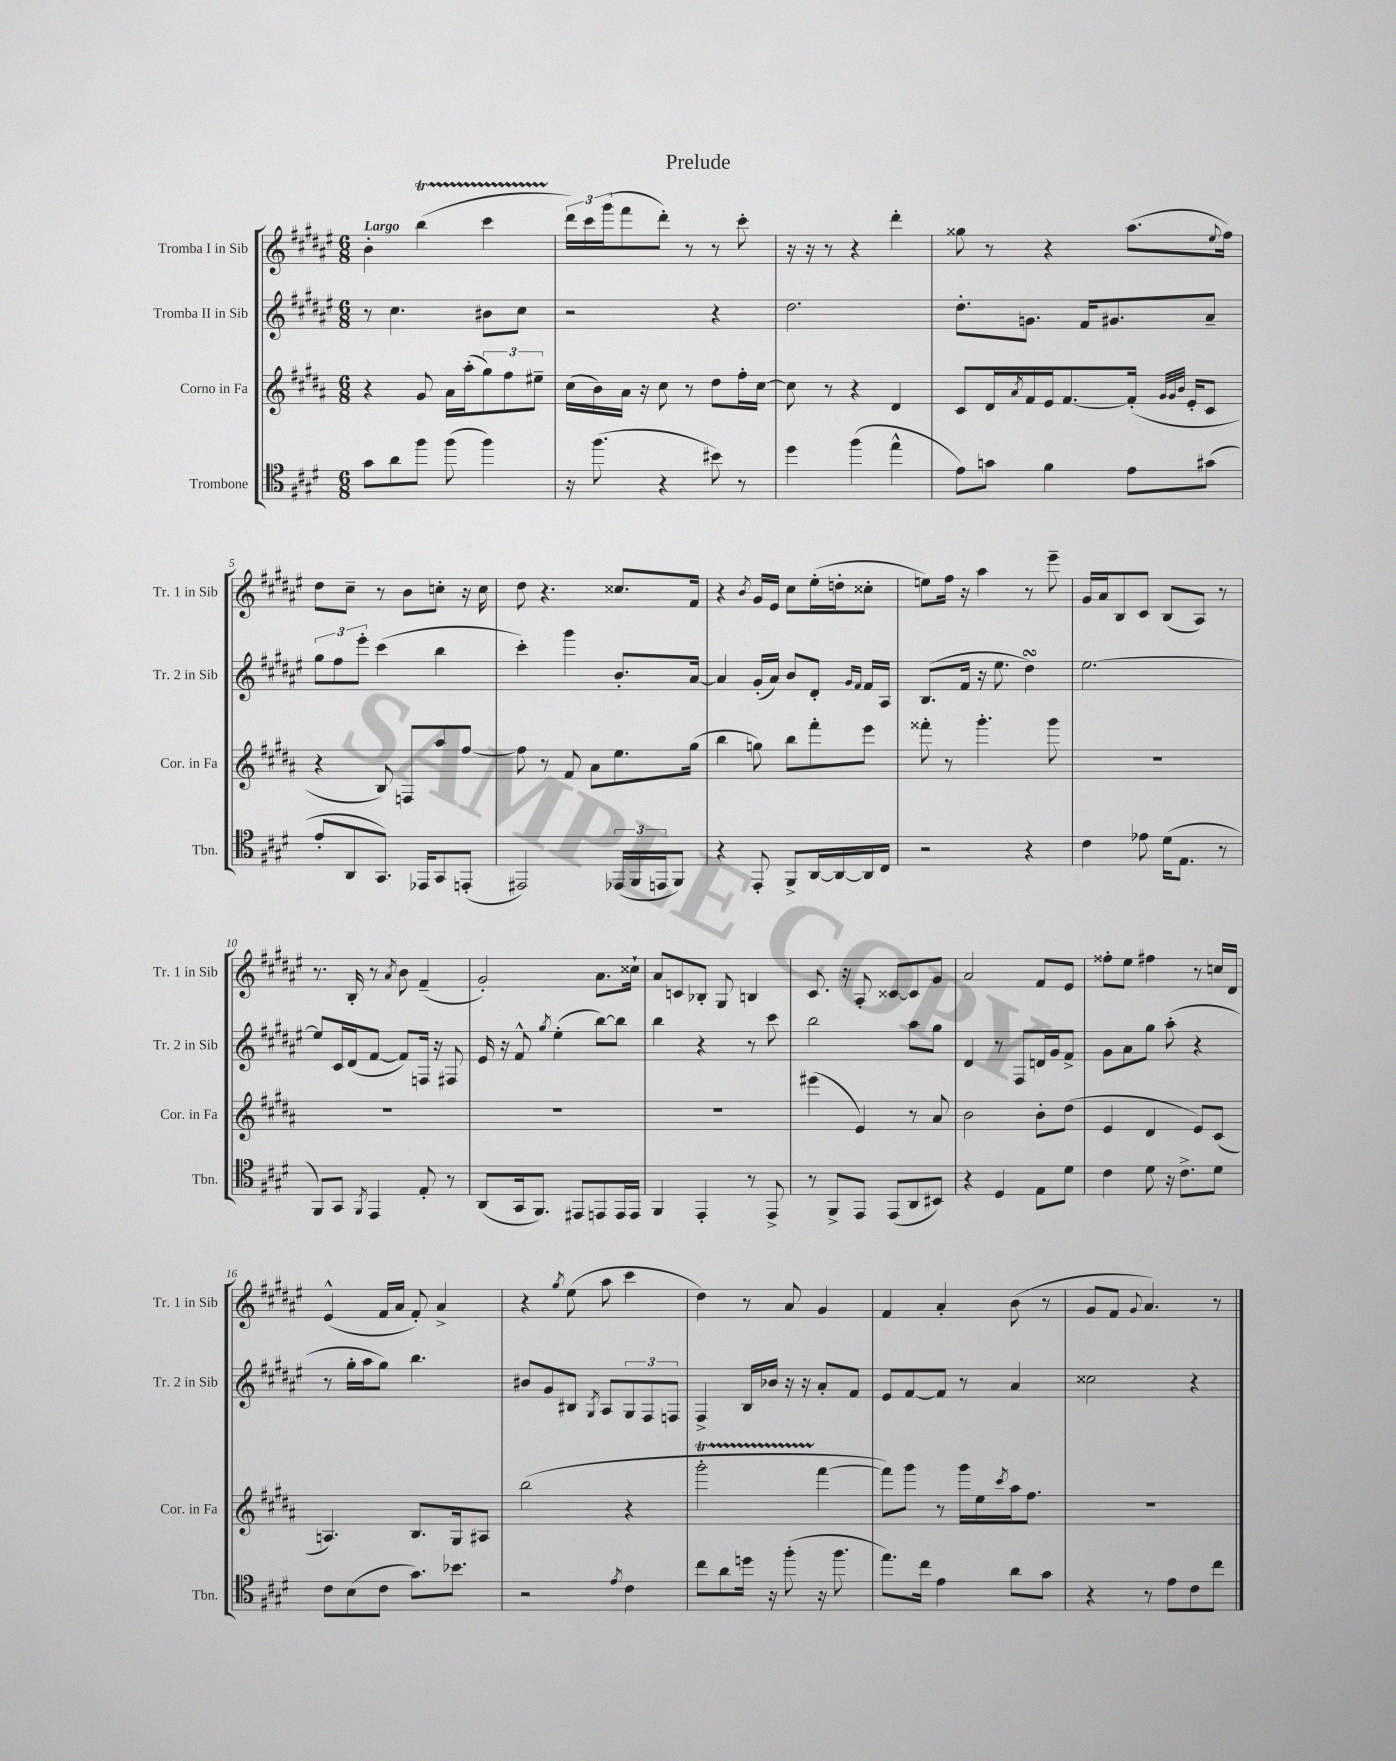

**kern	**kern	**kern	**kern
*staff4	*staff3	*staff2	*staff1
*clefC4	*clefG2	*clefG2	*clefG2
*k[f#c#g#d#]	*k[f#c#g#d#a#]	*k[f#c#g#d#a#e#]	*k[f#c#g#d#a#e#]
*M6/8	*M6/8	*M6/8	*M6/8
8g#\L	4r	8r	4b'\
8a\	.	4.cc#\	.
8ff#\J	8g#/	.	(4bb\
(8ff#\	16a#\LL	.	.
.	(16aa#'\J	.	.
4ff#\)	12gg#\)	8b#\L	4ccc#\
.	12ff#\	.	.
.	.	8cc#\J	.
.	12ee#~\J	.	.
=	=	=	=
16r	(16cc#\LL	2r	24ddd#\LL)
.	.	.	24ccc#\
(8.ff#\	16b\)	.	.
.	.	.	(24ggg#\J
.	16a#\JJ	.	8fff#\
.	16r	.	.
4r	8cc#\	.	8ddd#'\J)
.	8r	.	8r
8b#\)	8dd#\L	4r	8r
8r	16ff#'\L	.	8ccc#'\
.	[16cc#\JJ	.	.
=	=	=	=
4dd#\	8cc#\]	2.dd#\	16r
.	.	.	16r
.	8r	.	8r
(4ff#\	4r	.	4r
4ee^^\	4d#/	.	4ddd#'\
=	=	=	=
8e\L)	8c#/L	8.dd#'\L	8gg##\
8g\J	16d#/L	.	8r
.	8qa#/	.	.
.	16f#/	8.g\J	.
4f#\	16e/J	.	4r
.	[8.f#/	.	.
.	.	16f#/LK	.
.	.	8.g#/	.
8e\L	(16f#'/]Jk	.	(8.aa#\L
.	32qqg#/LLL	.	.
.	32qqg#/	.	.
.	32qqb/JJJ	.	.
.	16e'/LK	.	.
(8g#\J	8c#/J	8a#~/J	.
.	.	.	8qqee#/
.	.	.	16ff#\Jk)
=	=	=	=
8e'/L	4r	12gg#\L	8dd#\L
.	.	12ff#\	.
8AA/	.	.	8cc#~\J
.	.	12eee#'\J	.
8.GG#/J)	8B/)	(4ccc#\	8r
.	8F/L	.	8b\L
16EE-/LK	.	.	.
8GG#/	8aa#/	4bb\	8cc'\J
(8EE'/J	[8ff#/J	.	16r
.	.	.	16cc\
=	=	=	=
2EE#/)	8ff#\]	4ccc#'\)	8dd#\
.	8r	.	4.r
.	8f#/	4ggg#\	.
.	8a#\L	.	.
(24EE-/LL	8.ee\	8.b'/L	8.cc##/L
24FF#/	.	.	.
24EE/J	.	.	.
8FF#/J)	.	.	.
.	(16gg#\Jk	[16a#/Jk	16f#/Jk
=	=	=	=
4r	4bb\	4a#/]	4r
.	.	.	8qb/
8EE'/	8gg\)	(16g#'/LL	16g#/LL
.	.	16a#/JJ)	16e#/JJ
8FF#^/L	8bb\L	8b/L	8cc#\L
[16AA/L	8fff#'\	8d#'/J	(16ee#'\L
16AA/_	.	.	16dd'\J
.	.	16qqg#/LL	.
.	.	16qqf#/JJ	.
16AA/]	8eee\J	16f#/LL	8cc##'\J
16C#/JJ	.	16A#/JJ	.
=	=	=	=
2r	8fff##'\	(8.B/L	8ee\L)
.	8r	.	16ff#\Jk
.	.	16f#/Jk	16r
.	4.ggg#'\	16r	4aa#\
.	.	8.ee#\	.
4r	.	4dd#\)	8r
.	8ggg#\	.	8eee#~\
=	=	=	=
4c#\	2.r	[2.ee#\	16g#/LL
.	.	.	16a#/J
.	.	.	8B/
8e-\	.	.	8c#/J
(16d#\LK	.	.	(8B/L
8.E\J	.	.	.
.	.	.	8A#/J)
8r	.	.	8r
=	=	=	=
8FF#/L)	2.r	8ee#/]L	8.r
8GG#/J	.	16c#/L	.
.	.	(16d#/J	16B'/
8qFF#/	.	.	.
4EE/	.	[8f#/J	8r
.	.	.	8qa#/
.	.	8f#/]L)	8b\
8E'/	.	16F/Jk	(4f#~/
.	.	16r	.
8r	.	8F#/	.
=	=	=	=
(8AA/L	2.r	16e#/	2g#'/)
.	.	16r	.
16GG#/k	.	8f#^^/	.
8.FF#/J)	.	.	.
.	.	8qgg#/	.
.	.	(4ee#'\	.
8EE#/L	.	.	.
8EE/	.	[8bb\L)	8.a#\L
16EE/L	.	8bb\]J	.
16EE/JJ	.	.	16cc##`\Jk
=	=	=	=
4FF#/	2.r	4bb\	8a#/L
.	.	.	8c/
4EE'/	.	4r	8B-'/J
.	.	.	8G#/
8r	.	8r	4B/
8EE^/	.	8ccc#\	.
=	=	=	=
8r	(4eee#\	2bb\	8.c#/
8FF#^/L	.	.	.
.	.	.	16r
8EE/J	4e/)	.	8A#'/
(8EE/L	.	.	[8c##/L
8AA/	8r	8aa#\L	8c##/]
8BB#/J)	8a#/	8gg#\J	8g#/J
=	=	=	=
4r	2b\	4d#/	2a#/
4D#/	.	8r	.
.	.	8F#/L	.
8E\L	8b'\L	16d/L	8f#/L
.	.	16g#/J	.
8d#\J	(8dd#\J	8f#^/J	8e#/J
=	=	=	=
4c#\	4e/	8g#\L	8ff##'\L
.	.	8a#\	8ee#\J
8d#\	4d#/	8gg#\J	4ff#\
16r	.	(8aa#'\	.
8.c#^\L	.	.	.
.	8e/L)	4r	8r
8d#\J	(8c#/J	.	16cc/LL
.	.	.	16d#/JJ
=	=	=	=
8c#\L	4.A/)	8r	(4e#^^/
(8B\	.	16gg#'\LL	.
.	.	16aa#\J	.
8c#\J	.	8gg#\J)	16f#/LL
.	.	.	16a#/JJ
8.g#\L)	8.B/L	4.bb\	8f#'/)
.	.	.	4a#^/
8.b-\J	16G#/k	.	.
.	8A#/J	.	.
=	=	=	=
2r	(2bb\	8b#/L	4r
.	.	8g#/	.
.	.	.	8qgg#/
.	.	8B#/J	(8ee#\
.	.	8qG#/	.
.	.	8A#/L	8aa#\
8qe/	.	.	.
4c#\	4r	12G#/	4ccc#\
.	.	12F#/	.
.	.	12F/J	.
=	=	=	=
8cc#\L	2ggg#'\	4F#^/	4dd#\)
8a\	.	.	.
16dd\Jk	.	16B/LL	8r
16r	.	16b-/JJ	.
(8ff#'\	.	16r	8a#/
.	.	16r	.
16r	[4fff#\	8a#'/L	4g#/
8.ff#\	.	.	.
.	.	8f#/J	.
=	=	=	=
8.ee\L)	8fff#\]L)	8e#/L	4f#/
.	8ggg#\J	[8f#/	.
16cc#\Jk	.	.	.
4e\	8r	8f#/]J	4a#'/
.	16ggg#\LL	8r	.
.	16ee\	.	.
.	8qccc#/	.	.
8a\L	16aa#\J	4a#/	(8b\
.	8.ff#\J	.	.
8g#\J	.	.	8r
=	=	=	=
4r	2.r	2cc##\	8g#/L
.	.	.	8f#/J
.	.	.	8qqg#/
8r	.	.	4.a#/)
8e\L	.	.	.
8c#\	.	4r	.
8cc#\J	.	.	8r
==	==	==	==
*-	*-	*-	*-
